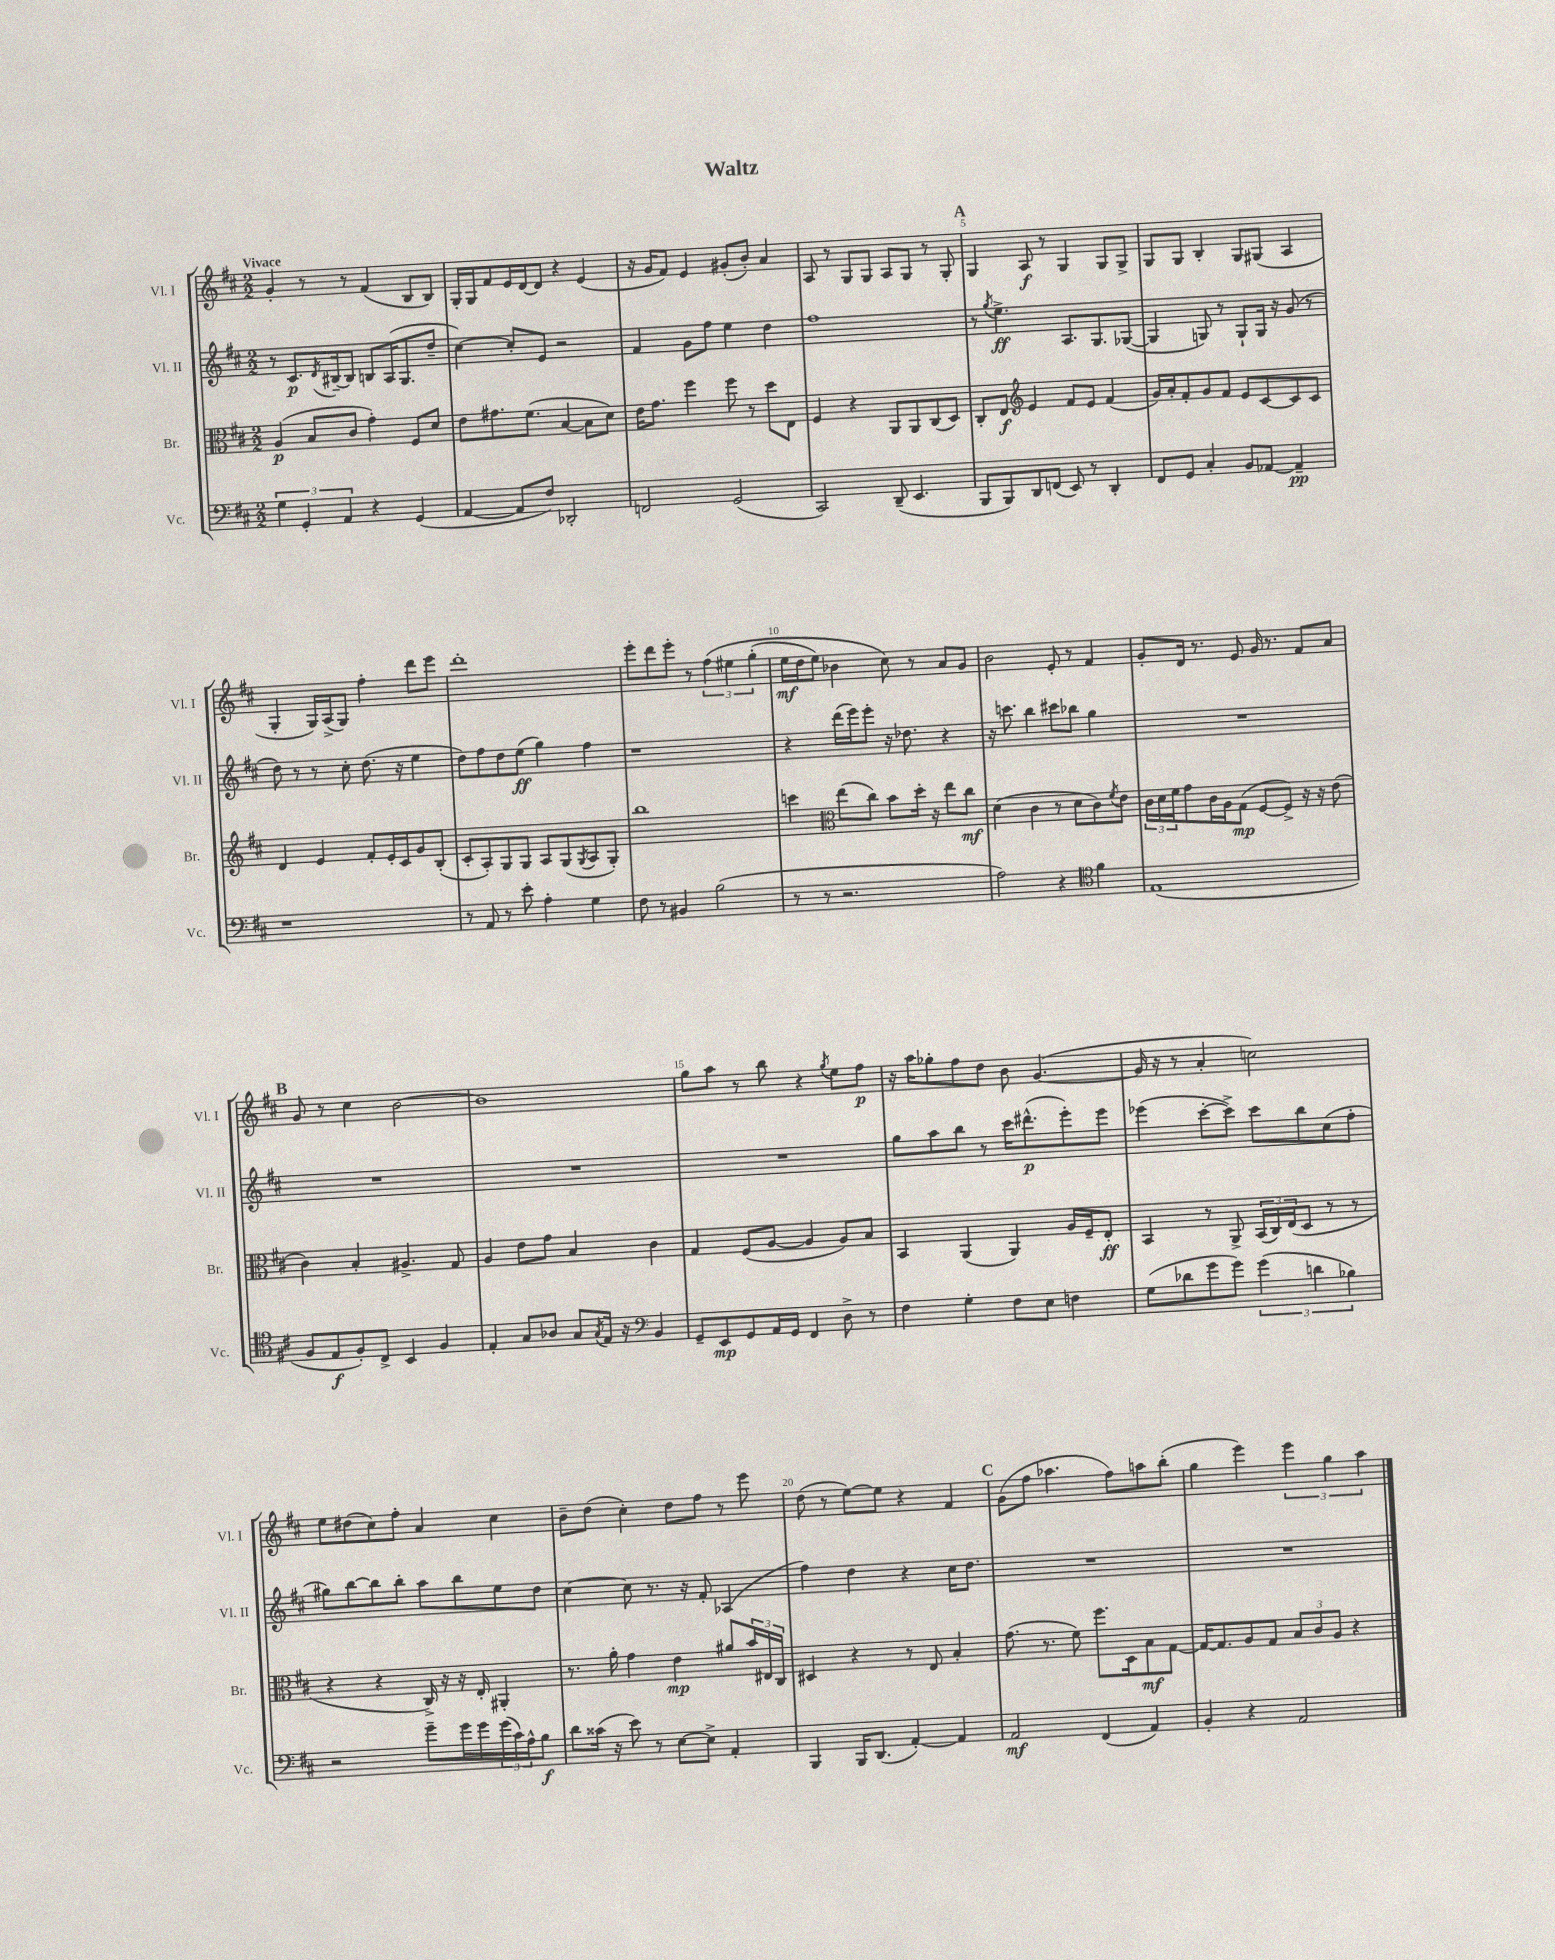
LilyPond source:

\header { title = "Waltz" }
<<
\new StaffGroup <<
\new Staff = "s0" \with { instrumentName = "Vl. I" shortInstrumentName = "Vl. I" } {
    \clef treble \key d \major \numericTimeSignature \time 2/2 \tempo "Vivace"
    g'4-. r8 r8 fis'4( b8 b8) |
    g16-. g16 fis'8 e'16 d'16~ d'8 r4 e'4( |
    r16 g'16 fis'8) e'4 gis'8-.( b'8-.) a'4 |
    a8 r8 g8 g8 a8 g8 r8 g8-. |
    \mark \markup { \bold "A" } g4 a8\f r8 g4 g8 g8-> |
    g8 g8 b4-. g8 gis8( a4 |
    g4-. g16) a16->( g8) fis''4-. d'''8 e'''8 |
    d'''1-. |
    e'''8-. d'''8 e'''8-. r8 \tuplet 3/2 { fis''4\( eis''4 g''4-.( } |
    e''16\mf d''16 e''8) bes'4 cis''8\) r8 a'8 g'8 |
    b'2 e'8-. r8 fis'4 |
    g'8-. d'16 r8. e'8 g'16 r8. fis'8 a'8 |
    \mark \markup { \bold "B" } g'8 r8 cis''4 b'2~ |
    b'1 |
    g''8 a''8 r8 b''8 r4 \acciaccatura { g''8 } e''8 fis''8\p |
    r16 a''16 ges''8-. fis''8 d''8 b'8 g'4.~( |
    g'16 r16 r8 a'4-. c''2) |
    e''8 dis''8( cis''8) fis''8-. a'4 cis''4 |
    b'8-- d''8( cis''4-.) d''8 fis''8 r8 e'''8 |
    d''8( r8 e''8~) e''8 r4 fis'4 |
    \mark \markup { \bold "C" } g'8( fis''8 aes''4. fis''8) a''8 b''8-.( |
    g''4 e'''4) \tuplet 3/2 { e'''4 g''4 a''4 } \bar "|." |
}
\new Staff = "s1" \with { instrumentName = "Vl. II" shortInstrumentName = "Vl. II" } {
    \clef treble \key d \major \numericTimeSignature \time 2/2
    r8 cis'8.\p \acciaccatura { d'8 } bis16~-- bis8 b8 a16( g8. d''8-- |
    cis''4~) cis''8-. e'8 r2 |
    fis'4 g'8 fis''8 e''4 d''4 |
    fis''1 |
    \mark \markup { \bold "A" } r8 \acciaccatura { g''8 } e''4.->\ff a8. g8. ges8~( |
    ges4 g8) r8 g8-! g16 r16 g'8( r8 |
    d''8) r8 r8 cis''8-. d''8.( r16 e''4 |
    d''8) fis''8 d''8 e''8\ff( g''4) fis''4 |
    r1 |
    r4 d'''16( e'''16) e'''8-. r16 des''8. r4 |
    r16 c'''8. b''4 cis'''8 bes''8 g''4 |
    R1 |
    \mark \markup { \bold "B" } R1 |
    R1 |
    R1 |
    g''8 a''8 b''8 r8 cis'''16 dis'''8.-^\p( e'''8-.) e'''8 |
    ees'''4( cis'''8~-. cis'''8->) cis'''8 b''8 cis''8( fis''8-. |
    gis''8) b''8~ b''8 b''8-. a''8 b''8 e''8 d''8 |
    cis''4~ cis''8 r8. r16 fis'8-. aes4( |
    fis''4) d''4 r4 cis''16 d''8. |
    \mark \markup { \bold "C" } R1 |
    R1 \bar "|." |
}
\new Staff = "s2" \with { instrumentName = "Br." shortInstrumentName = "Br." } {
    \clef alto \key d \major \numericTimeSignature \time 2/2
    a4\p( b8 cis'8 g'4-.) fis8 d'8 |
    e'8 gis'8. fis'8.( b4~ b8 d'8) |
    e'16 g'8. fis''4 fis''8 r8 d''8 e8 |
    fis4 r4 a,8 a,8 cis8( d8) |
    \mark \markup { \bold "A" } cis8-. e8\f \clef treble e'4 fis'8 e'8 fis'4( |
    g'16) a'16-. fis'8-. g'8 fis'8 e'8 cis'8~ cis'8 cis'8 |
    d'4 e'4 fis'8-. e'16-. cis'16 g'8 b8-.( |
    cis'8-. a8-.) g8 g8 a8 g8( \acciaccatura { g8 } a8 g8-.) |
    b''1 |
    c'''4 \clef alto e''8( cis''8) b'8 d''16-. r16 e''8 cis''8\mf |
    d'4( cis'4 r8 d'8 cis'8) \acciaccatura { fis'8 } e'8 |
    \tuplet 3/2 { cis'16 d'16 fis'16 } g'8 cis'16 a16 g8\mp( fis8~ fis8->) r16 r16 e'8( |
    \mark \markup { \bold "B" } cis'4) b4-. ais4.-> g8 |
    a4 e'8 g'8 b4 cis'4 |
    g4 fis8( a8~ a4 a8) b8 |
    b,4 a,4( a,4) a16 fis16-- e8-.\ff |
    b,4 r8 a,8-> \tuplet 3/2 { b,16( cis16) e16( } d8 r8 r8 |
    r4 r4 cis16->) r16 r16 e16-. ais,4-. |
    r8. a'16-. g'4 e'4\mp ais'8 \tuplet 3/2 { b'16 eis16 cis16 } |
    dis4 r4 r8 e8 b4-. |
    \mark \markup { \bold "C" } g'8.( r8. fis'8) fis''8. d16 b8\mf g8~ |
    g16~ g8. a8 g8 \tuplet 3/2 { b8 cis'8 a8 } r4 \bar "|." |
}
\new Staff = "s3" \with { instrumentName = "Vc." shortInstrumentName = "Vc." } {
    \clef bass \key d \major \numericTimeSignature \time 2/2
    \tuplet 3/2 { g4 g,4-. a,4 } r4 g,4( |
    a,4~ a,8 fis8) des,2-. |
    f,2 g,2( |
    cis,2) d,8--( e,4. |
    \mark \markup { \bold "A" } b,,8 b,,8) d,8 f,8( e,8) r8 d,4-. |
    fis,8 g,8 cis4-. b,8 aes,8~ aes,4--\pp |
    r1 |
    r8 a,8 r8 e'8-. a4-. g4 |
    fis8 r8 bis,4 b2( |
    r8 r8 r2. |
    a2) r4 \clef tenor fis'4 |
    e1( |
    \mark \markup { \bold "B" } fis8 e8\f fis8-.) cis8-> b,4 fis4 |
    e4-. g8 aes8 g8 \acciaccatura { g8 } e16 r16 \clef bass b,4 |
    g,8-- e,8\mp g,8 a,16 g,16 fis,4 d8-> r8 |
    fis4 g4-. fis8 e8 f4 |
    g8( des'8 g'8 g'8) \tuplet 3/2 { g'4( d'4 bes4) } |
    r2 g'8-- g'16 g'16 \tuplet 3/2 { g'16( cis'16) a16-^ } b8\f |
    d'8 cisis'16( r16 e'8) r8 e8~ e8-> a,4-. |
    b,,4 b,,16 d,8.( a,4~-.) a,4 |
    \mark \markup { \bold "C" } a,2\mf fis,4( a,4) |
    b,4-. r4 a,2 \bar "|." |
}
>>
>>
\layout { \context { \Score \override BarNumber.break-visibility = ##(#f #t #t) barNumberVisibility = #(every-nth-bar-number-visible 5) } }
